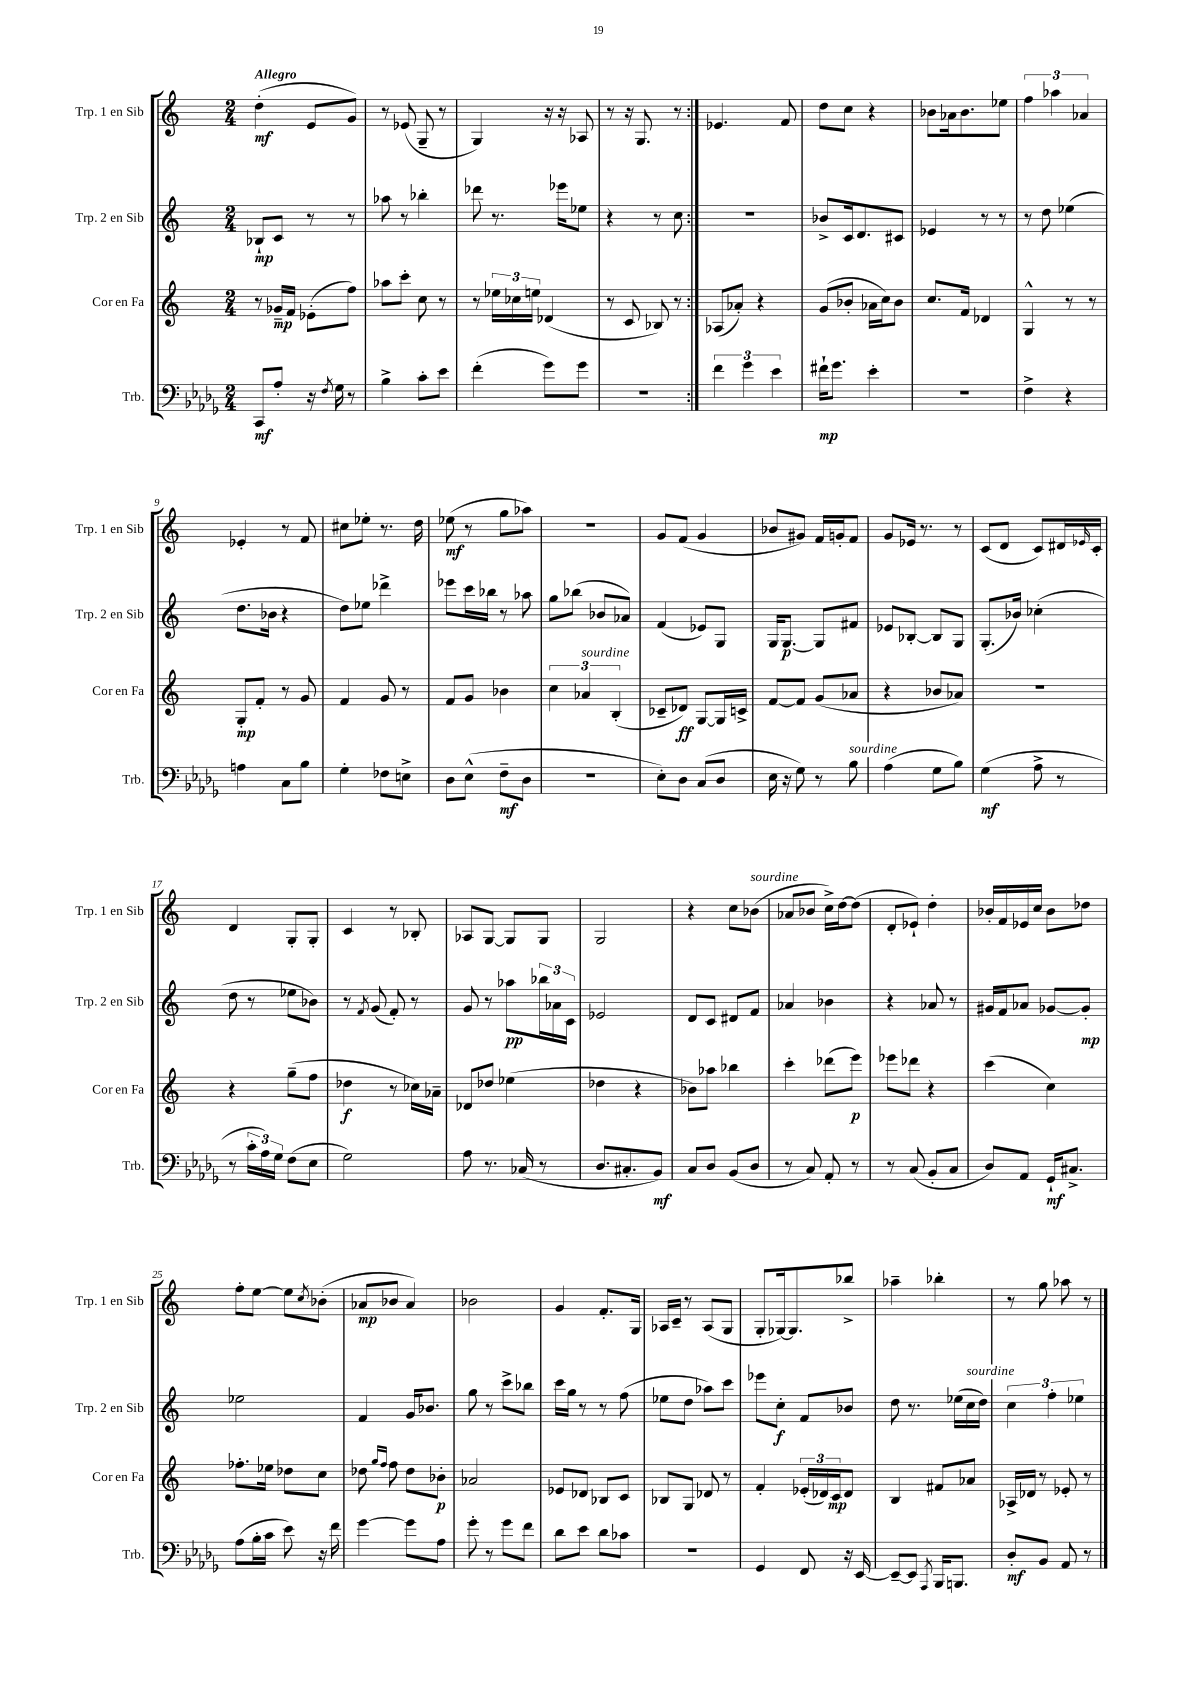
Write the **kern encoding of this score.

**kern	**kern	**kern	**kern
*staff4	*staff3	*staff2	*staff1
*clefF4	*clefG2	*clefG2	*clefG2
*k[b-e-a-d-g-]	*k[]	*k[]	*k[]
*M2/4	*M2/4	*M2/4	*M2/4
8CC/L	8r	8B-`/L	(4dd'\
8A-'/J	16g-~/LL	8c/J	.
.	16f/JJ	.	.
16r	(8e-'\L	8r	8e/L
8qF/	.	.	.
16G-\	.	.	.
8r	8ff\J)	8r	8g/J)
=	=	=	=
4B-^\	8aa-\L	8aa-\	8r
.	8ccc'\J	8r	(8e-/
8c'\L	8cc\	4bb-'\	8G~/
8e-\J	8r	.	8r
=	=	=	=
(4f'\	8r	8ddd-\	4G/)
.	24ee-\LL	8.r	.
.	24cc-\	.	.
.	24ee\JJ	.	.
8g-\L)	(4d-/	.	16r
.	.	16eee-\LK	16r
8g-\J	.	8ee-\J	8A-/
=	=	=	=
2r	8r	4r	8r
.	8c/	.	16r
.	.	.	8.G/
.	8B-/)	8r	.
.	8r	8cc\	8r
=:|!	=:|!	=:|!	=:|!
6f\	(8A-/L	2r	4.e-/
.	8a-'/J)	.	.
6g-\	.	.	.
.	4r	.	.
6e-\	.	.	.
.	.	.	8f/
=	=	=	=
16f#`\LK	(8g/L	8b-^/L	8dd\L
8.g-\J	.	.	.
.	8b-'/J	16c/k	8cc\J
.	.	8.d/	.
4e-'\	16a-\LL	.	4r
.	16cc\J)	.	.
.	8b-\J	8c#/J	.
=	=	=	=
2r	8.cc/L	4e-/	8b-\L
.	.	.	16a-\k
.	16f/Jk	.	8.b-\
.	4d-/	8r	.
.	.	8r	8ee-\J
=	=	=	=
4F^\	4G^^/	8r	6ff\
.	.	8dd\	.
.	.	.	6aa-\
4r	8r	(4ee-\	.
.	.	.	6a-/
.	8r	.	.
=	=	=	=
4A\	8G'/L	8.dd\L	4e-'/
.	8f'/J	.	.
.	.	16b-\Jk	.
8C\L	8r	4r	8r
8B-\J	8g/	.	8f/
=	=	=	=
4G-'\	4f/	8dd\L)	8cc#\L
.	.	8ee-\J	8ee-'\J
8F-\L	8g/	4ddd-^\	8.r
8E^\J	8r	.	.
.	.	.	16dd\
=	=	=	=
8D-\L	8f/L	8eee-\L	(8ee-\
(8E-^^\J	8g/J	16ccc\L	8r
.	.	16bb-\JJ	.
8F~\L	4b-\	8r	8gg\L
8D-\J	.	8aa-\	8aa-\J)
=	=	=	=
2r	6cc\	8gg\L	2r
.	.	(8bb-\J	.
.	6a-/	.	.
.	.	8b-/L	.
.	(6B'/	.	.
.	.	8a-/J)	.
=	=	=	=
8E-'\L)	8c-~/L	(4f/	8g/L
8D-\J	8d-/J)	.	(8f/J
(8C/L	[8G/L	8e-/L)	4g/
8D-/J	16G/]L	8G/J	.
.	16c^/JJ	.	.
=	=	=	=
16E-\	[8f/L	16G/LK	8b-/L
16r	.	[8.G/J	.
8G-\)	8f/]J	.	8g#/J)
8r	(8g/L	8G/]L	16f/LL
.	.	.	16g'/J
8B-\	8a-/J	8f#/J	8f/J
=	=	=	=
(4A-\	4r	8e-/L	8g/L
.	.	[8B-'/J	16e-/Jk
.	.	.	8.r
8G-\L	8b-/L	8B-/]L	.
8B-\J)	8a-/J)	8G/J	8r
=	=	=	=
(4G-\	2r	(8.G'/L	(8c/L
.	.	.	8d/J
.	.	16b-/Jk)	.
8A-^\	.	(4cc-'\	8c/L)
8r	.	.	16d#/L
.	.	.	16qqe-/
.	.	.	16c'/JJ
=	=	=	=
8r	4r	8dd\	4d/
24c'\LL	.	8r	.
24A-\)	.	.	.
24G-\JJ	.	.	.
(8F\L	(8gg~\L	8ee-\L	8G'/L
8E-\J	8ff\J	8b-\J)	8G'/J
=	=	=	=
2G-\)	4dd-\	8r	4c/
.	.	8qf/	.
.	.	(8g/	.
.	8r	8f'/)	8r
.	16cc-\LL)	8r	8B-'/
.	16a-~\JJ	.	.
=	=	=	=
8A-\	8d-/L	8g/	8A-/L
8.r	8dd-/J	8r	[8G/J
.	(4ee-\	8aa-\L	8G/]L
(16C-/	.	.	.
8r	.	24bb-\L	8G/J
.	.	24a-\	.
.	.	24c\JJ	.
=	=	=	=
8.D-/L	4dd-\	2e-/	2G/
8.C#'/	.	.	.
.	4r	.	.
8BB-/J)	.	.	.
=	=	=	=
8C/L	8b-\L)	8d/L	4r
8D-/J	8aa-\J	8c/J	.
(8BB-/L	4bb-\	8d#/L	8cc\L
8D-/J	.	8f/J	(8b-\J
=	=	=	=
8r	4ccc'\	4a-/	8a-/L
8C/)	.	.	8b-/J
8AA-'/	(8ddd-\L	4b-\	16cc^\LL)
.	.	.	[16dd\J
8r	8eee\J)	.	(8dd\]J
=	=	=	=
8r	8eee-\L	4r	8d'/L
(8C/	8ddd-\J	.	8e-`/J)
8BB-'/L	4r	8a-/	4dd'\
8C/J	.	8r	.
=	=	=	=
8D-/L)	(4ccc\	16g#/LL	16b-'/LL
.	.	16f/J	16f/
8AA-/J	.	8a-/J	16e-/
.	.	.	16cc/JJ
16GG-`/LK	4cc\)	[8g-/L	8b-\L
8.C#^/J	.	.	.
.	.	8g-'/]J	8dd-\J
=	=	=	=
(8A-\L	8.ff-'\L	2ee-\	8ff'\L
16B-'\L	.	.	[8ee\J
16c\JJ	16ee-\Jk	.	.
8e-\)	8dd-\L	.	8ee\]L
.	.	.	8qcc/
16r	8cc\J	.	(8b-'\J
16f\	.	.	.
=	=	=	=
[4g-\	8dd-\	4f/	8a-/L
.	16qqgg/LL	.	.
.	16qqff/JJ	.	.
.	8ff\	.	8b-/J
8g-\]L	8dd-\L	16g/LK	4a-/)
.	.	8.b-/J	.
8A-\J	8b-'\J	.	.
=	=	=	=
8g-'\	2a-/	8gg\	2b-\
8r	.	8r	.
8g-\L	.	8ccc^\L	.
8f\J	.	8bb-\J	.
=	=	=	=
8d-\L	8e-/L	16ccc\LL	4g/
.	.	16gg\JJ	.
8e-\J	8d-/J	8r	.
8d-\L	8B-/L	8r	8.f'/L
8c-\J	8c/J	(8ff\	.
.	.	.	16G/Jk
=	=	=	=
2r	8B-/L	8ee-\L	16A-/LL
.	.	.	16c~/JJ
.	8G/J	8dd\J	8r
.	8d-/	8aa-\L)	(8A-/L
.	8r	8ccc\J	8G/J
=	=	=	=
4GG-/	4f'/	8eee-\L	8G'/L
.	.	8cc'\J	[16G-/k)
.	.	.	8.G-/]
8FF/	(24e-'/LL	8f/L	.
.	24d-/)	.	.
.	24c/J	.	.
16r	8d-/J	8b-/J	8bb-^/J
[16EE-/	.	.	.
=	=	=	=
8EE-~/_L	4B/	8dd\	4aa-~\
8EE-/]J	.	8.r	.
8qAAA-/	.	.	.
16BBB-/LK	8f#/L	.	4bb-'\
8.BBB/J	.	(16ee-\LL	.
.	8a-/J	16cc\	.
.	.	16dd\JJ)	.
=	=	=	=
8D-'/L	16A-^/LL	6cc\	8r
.	16d-/JJ	.	.
8BB-/J	8r	.	8gg\
.	.	6ff'\	.
8AA-/	8e-'/	.	8aa-\
.	.	6ee-\	.
8r	8r	.	8r
==	==	==	==
*-	*-	*-	*-
